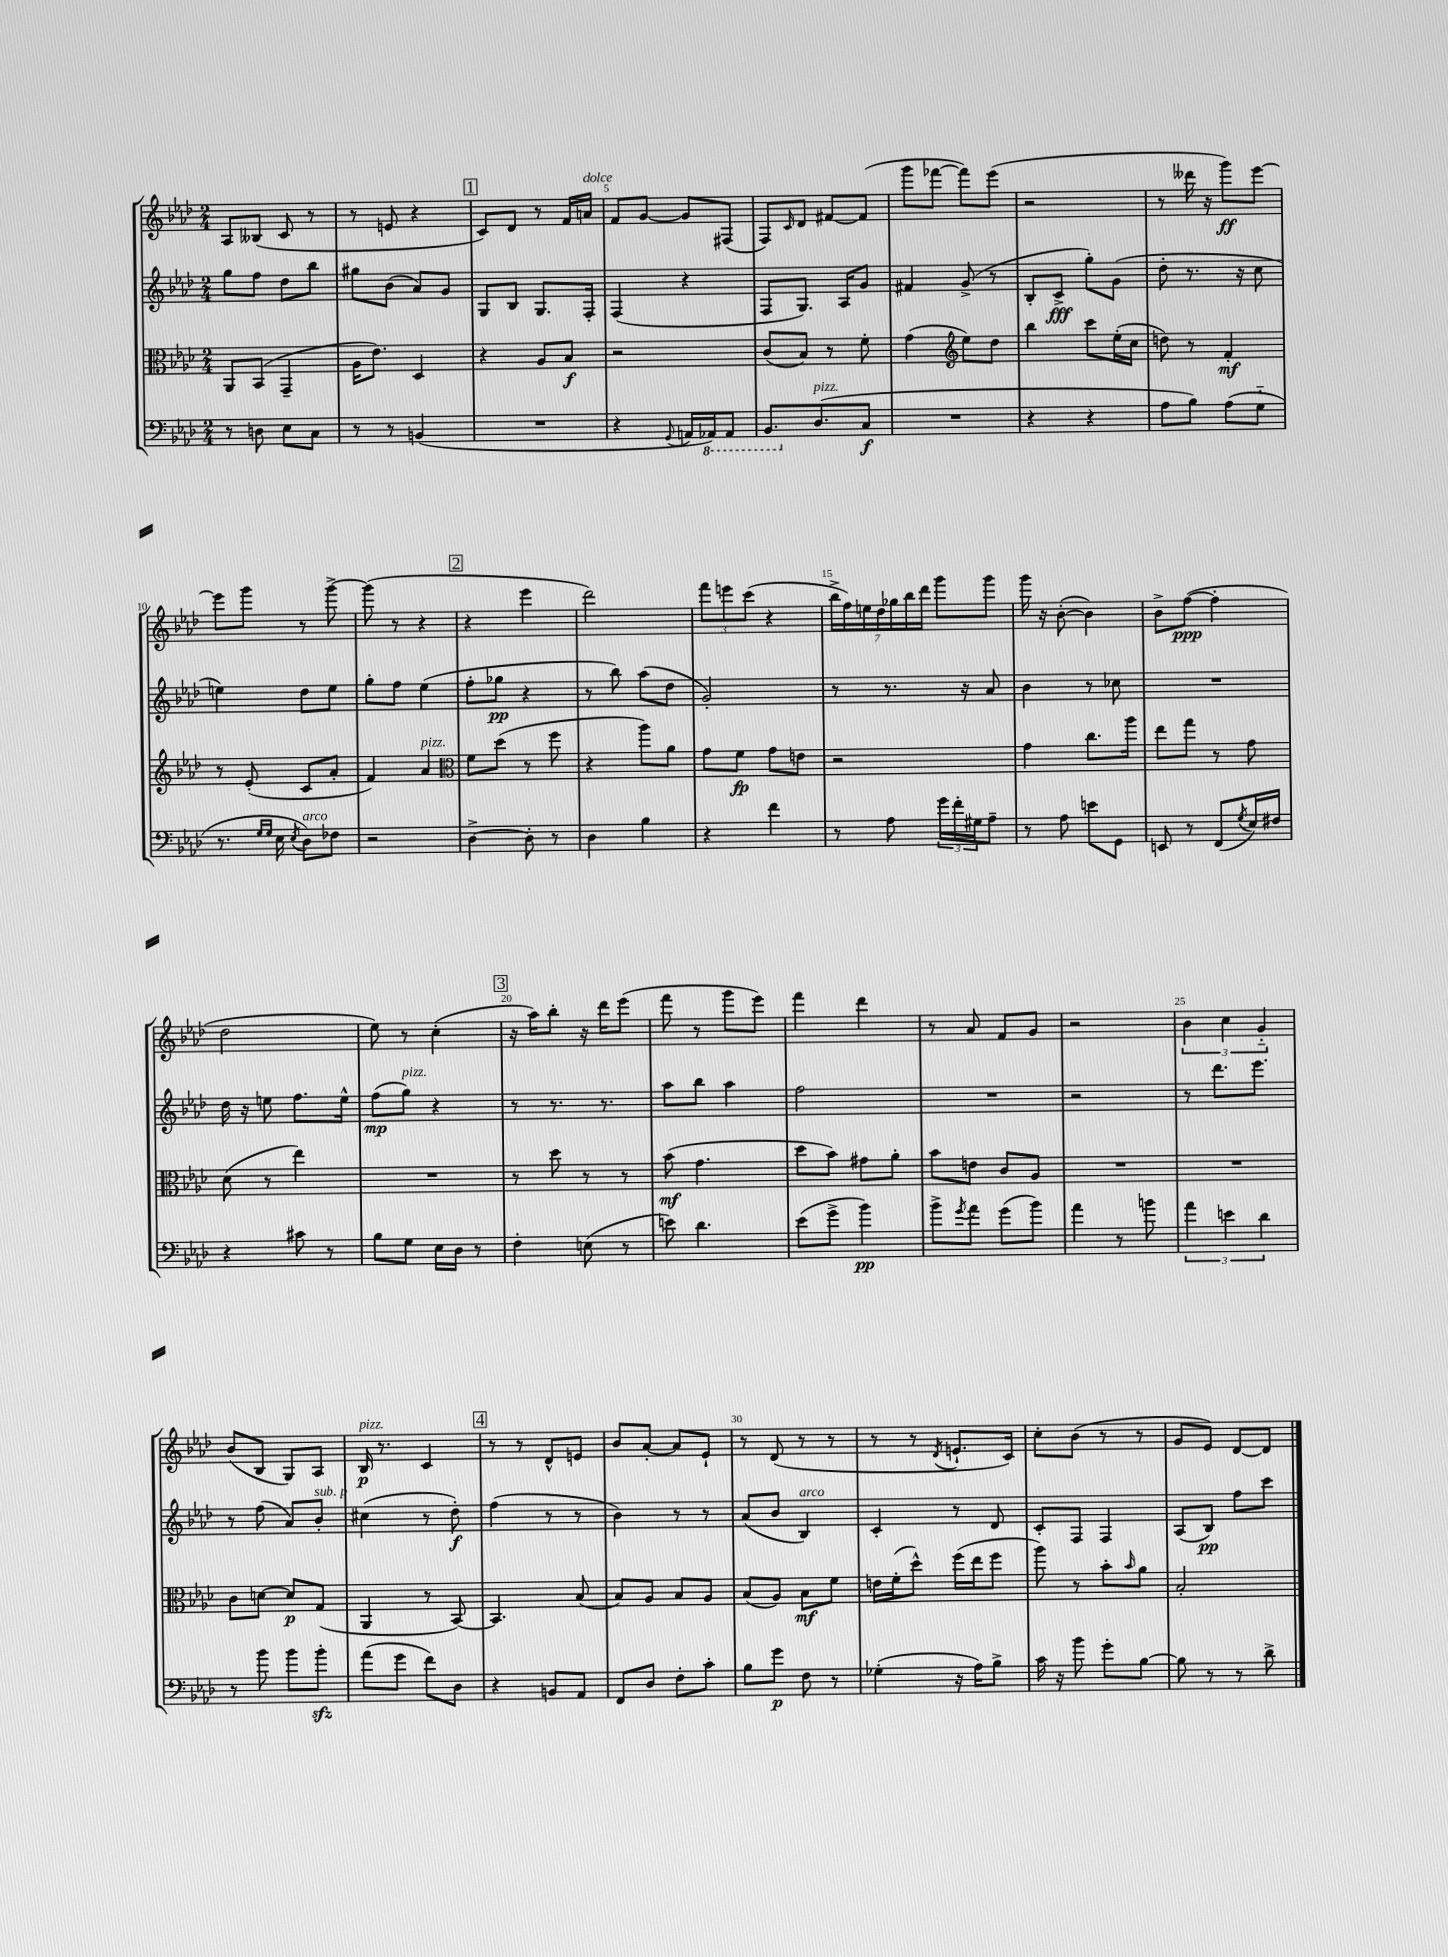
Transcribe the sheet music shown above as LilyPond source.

<<
\new StaffGroup <<
\new Staff = "s0" {
    \clef treble \key aes \major \numericTimeSignature \time 2/4
    aes8 beses8( c'8 r8 |
    r8 e'8 r4 |
    \mark \markup { \box "1" } c'8) des'8 r8 f'16 a'16^\markup { \italic "dolce" } |
    f'8 g'8~ g'8 fis8( |
    f8) \grace { c'16 } des'8 fis'8~ fis'8( |
    g'''8 fes'''8~ fes'''8) ees'''8( |
    r2 |
    r8 deses'''16 r16 g'''8\ff) ees'''8~ |
    ees'''8 g'''8 r8 g'''8~-> |
    g'''8( r8 r4 |
    \mark \markup { \box "2" } r4 ees'''4 |
    des'''2) |
    \tuplet 3/2 { f'''8 e'''8 c'''8( } r4 |
    \tuplet 7/4 { bes''16-> f''16) e''16 des''16 ges''16 bes''16 des'''16 } g'''8 g'''8 |
    g'''16 r16 bes'8~-.( bes'4) |
    bes'8-> f''8~\ppp( f''4-. |
    des''2 |
    ees''8) r8 c''4-.( |
    \mark \markup { \box "3" } r16 aes''16) bes''8-. r16 des'''16 ees'''8( |
    f'''8 r8 g'''8 ees'''8) |
    f'''4 des'''4 |
    r8 aes'8 f'8 g'8 |
    r2 |
    \tuplet 3/2 { bes'4 c''4 g'4-_ } |
    bes'8( bes8 g8) aes8 |
    bes16\p^\markup { \italic "pizz." } r8. c'4 |
    \mark \markup { \box "4" } r8 r8 des'8-^ e'8 |
    bes'8 aes'8~-. aes'8 ees'8-! |
    r8 des'8( r8 r8 |
    r8 r8 \acciaccatura { des'8 } e'8.-! c'16) |
    c''8-. bes'8( r8 r8 |
    g'8 ees'8) des'8~ des'8 \bar "|." |
}
\new Staff = "s1" {
    \clef treble \key aes \major \numericTimeSignature \time 2/4
    g''8 f''8 des''8 bes''8 |
    gis''8 bes'8( aes'8) g'8 |
    \mark \markup { \box "1" } g8 bes8 g8. f16-. |
    f4( r4 |
    f8 g8.) aes16 g'8 |
    fis'4 g'8->( r8 |
    bes8-. c'8->\fff g''8-.) g'8( |
    des''8-. r8. r16 c''8 |
    e''4) des''8 e''8 |
    g''8-. f''8 ees''4( |
    \mark \markup { \box "2" } f''8-. ges''8\pp r4 |
    r8 bes''8) aes''8( des''8 |
    g'2-.) |
    r8 r8. r16 aes'8 |
    bes'4 r8 ces''8 |
    R2 |
    des''16 r16 e''8 f''8. e''16-^ |
    f''8\mp( g''8^\markup { \italic "pizz." }) r4 |
    \mark \markup { \box "3" } r8 r8. r8. |
    aes''8 bes''8 aes''4 |
    f''2 |
    R2 |
    r2 |
    r8 des'''8. ees'''8. |
    r8 f''8( aes'8) bes'8-.^\markup { \italic "sub. p" } |
    cis''4( r8 des''8-.\f) |
    \mark \markup { \box "4" } f''4( r8 r8 |
    bes'4) r8 r8 |
    aes'8( bes'8 bes4^\markup { \italic "arco" }) |
    c'4-. r8 des'8 |
    c'8-. f8 f4 |
    aes8( bes8\pp) f''8 c'''8 \bar "|." |
}
\new Staff = "s2" {
    \clef alto \key aes \major \numericTimeSignature \time 2/4
    aes,8 bes,8( g,4-- |
    aes16 ees'8.) des4 |
    \mark \markup { \box "1" } r4 aes8 bes8\f |
    r2 |
    c'8( bes8) r8 f'8-. |
    g'4( \clef treble ees''8) des''8 |
    bes''4 c'''8 ees''16-.( c''16 |
    d''8) r8 f'4-.\mf |
    r8 ees'8-.( c'8 aes'8-. |
    f'4) aes'4^\markup { \italic "pizz." } |
    \mark \markup { \box "2" } \clef alto f'8 des''8( r8 f''8 |
    r4 aes''8) aes'8 |
    g'8 f'8\fp g'8 e'8 |
    r2 |
    g'4 c''8. aes''16 |
    ees''8 g''8 r8 g'8 |
    des'8( r8 ees''4) |
    R2 |
    \mark \markup { \box "3" } r8 des''8 r8 r8 |
    bes'8\mf( g'4. |
    des''8 bes'8) gis'8 aes'8-. |
    bes'8 e'8 c'8 aes8 |
    R2 |
    R2 |
    c'8 d'8~ d'8\p g8( |
    aes,4 r8 bes,8~) |
    \mark \markup { \box "4" } bes,4. bes8( |
    bes8) aes8 bes8 aes8 |
    bes8( aes8) bes8\mf f'8 |
    e'16 f'16-.( des''8-^) f''16( ees''16 f''8 |
    aes''8) r8 bes'8-. \grace { bes'16 } aes'8 |
    bes2-. \bar "|." |
}
\new Staff = "s3" {
    \clef bass \key aes \major \numericTimeSignature \time 2/4
    r8 d8 ees8 c8 |
    r8 r8 b,4( |
    \mark \markup { \box "1" } R2 |
    r4 \appoggiatura { g,8 } a,16 \ottava #-1 aes,,!16) aes,,8 |
    bes,,8. \ottava #0 des8.^\markup { \italic "pizz." }( c8\f |
    R2 |
    r4 r4 |
    aes8 bes8) aes8( g8-_ |
    r8. \grace { g16 g16 } ees16 \acciaccatura { ees8 } des8^\markup { \italic "arco" }) fes8 |
    r2 |
    \mark \markup { \box "2" } des4~-> des8-. r8 |
    des4 bes4 |
    r4 f'4 |
    r8 aes8 \tuplet 3/2 { g'16 f'16-. gis16 } aes8-- |
    r8 aes8 e'8 g,8 |
    e,8 r8 f,8( \acciaccatura { g8 } ees16) fis16 |
    r4 cis'8 r8 |
    bes8 g8 ees16 des16 r8 |
    \mark \markup { \box "3" } f4-. e8( r8 |
    e'8) des'4. |
    ees'8( g'8-> bes'4\pp) |
    bes'8-> \acciaccatura { g'8 } aes'8 g'8( bes'8) |
    aes'4 r8 b'8 |
    \tuplet 3/2 { aes'4 e'4 des'4 } |
    r8 bes'8 bes'8 bes'8-.\sfz |
    aes'8( g'8 f'8) des8 |
    \mark \markup { \box "4" } r4 b,8 aes,8 |
    f,8 des8 f8-. c'8-. |
    bes8 g'8\p f8 r8 |
    ges4-.( r16 aes16) bes8-> |
    c'16 r16 bes'8 g'8-. bes8~ |
    bes8 r8 r8 des'8-> \bar "|." |
}
>>
>>
\layout { \context { \Score currentBarNumber = #2 \override BarNumber.break-visibility = ##(#f #t #t) barNumberVisibility = #(every-nth-bar-number-visible 5) } }
